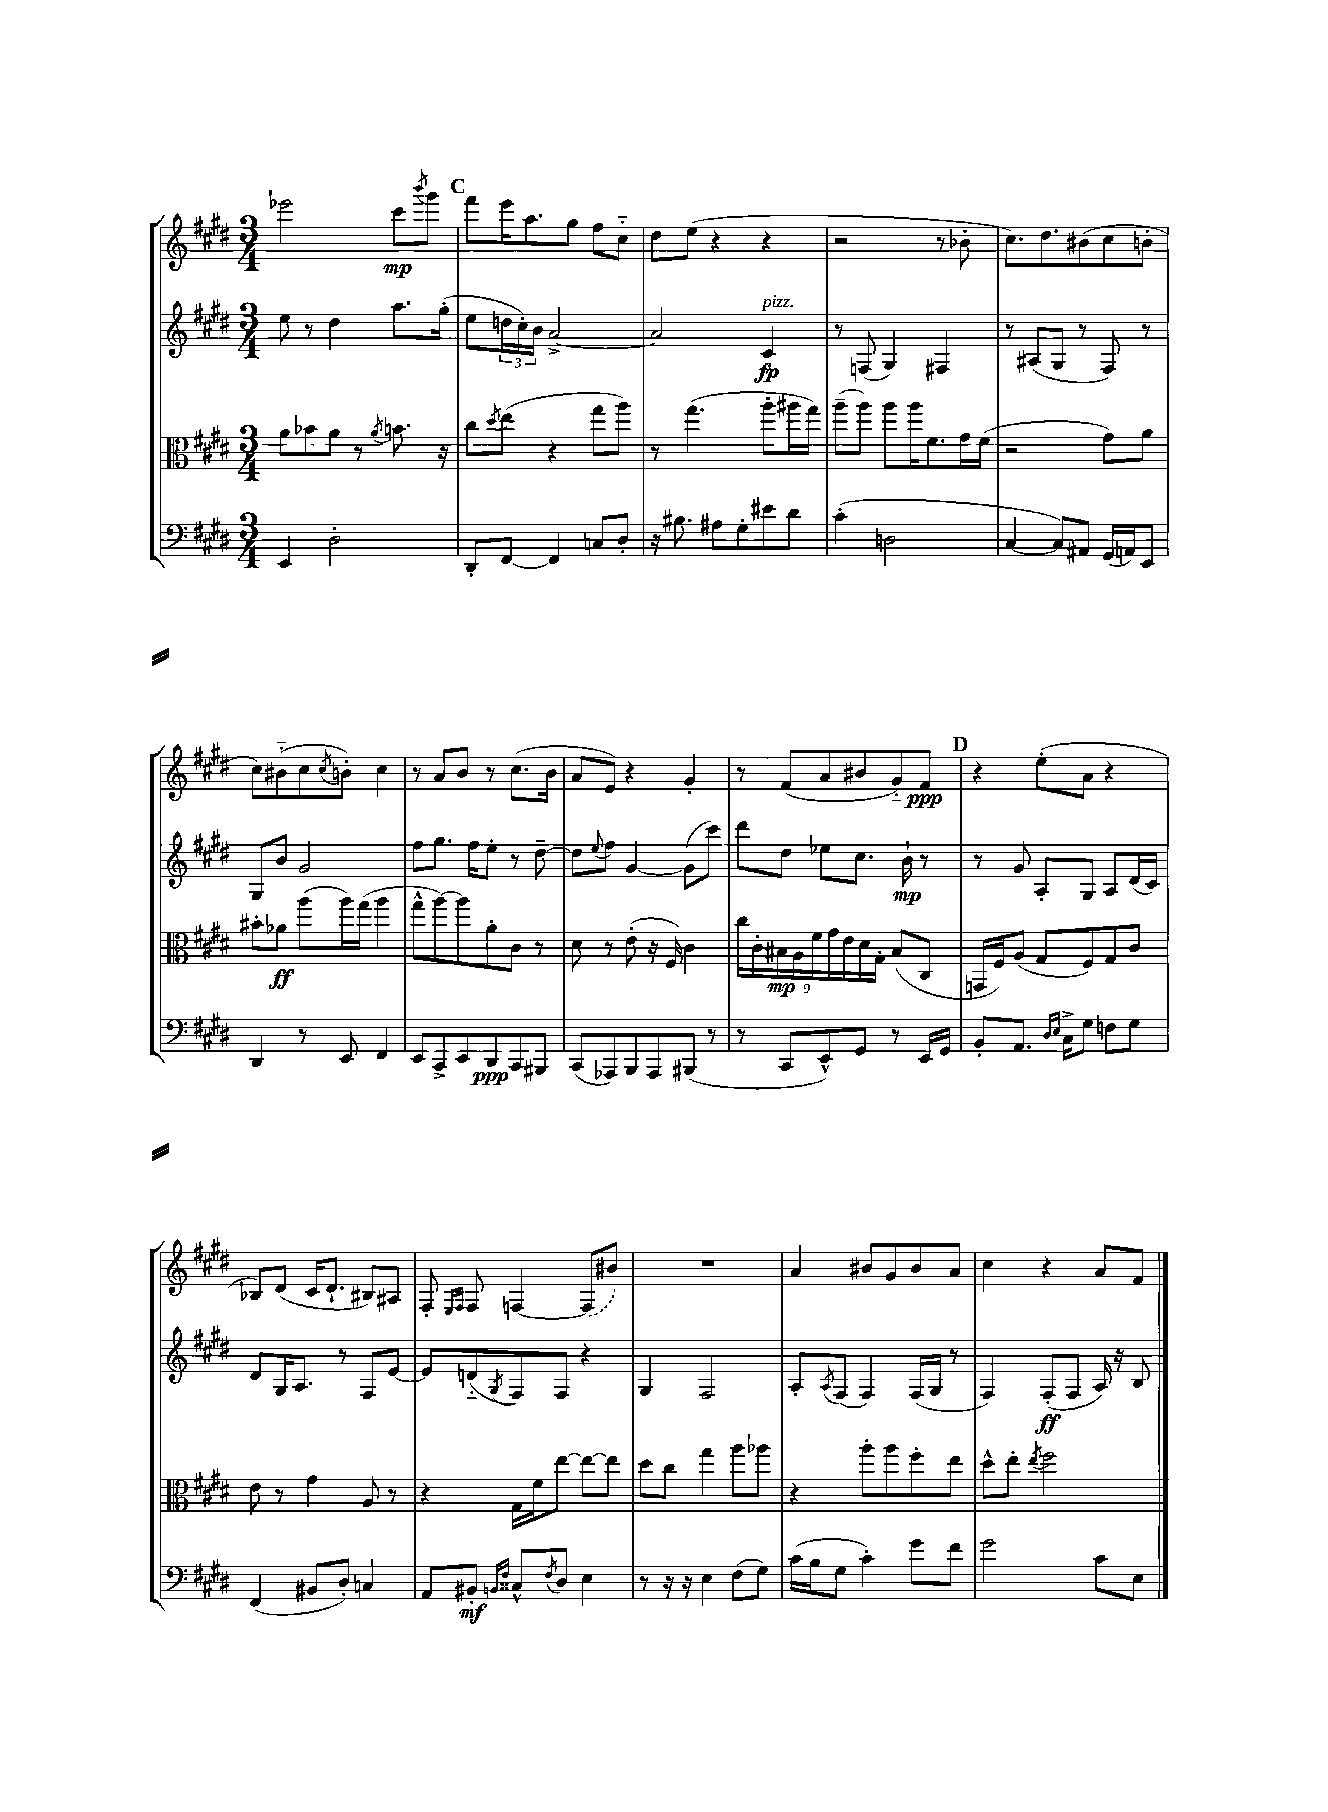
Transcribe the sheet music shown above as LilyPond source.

<<
\new StaffGroup <<
\new Staff = "s0" {
    \clef treble \key e \major \numericTimeSignature \time 3/4
    ees'''2 cis'''8\mp \acciaccatura { b'''8 } gis'''8 |
    \mark \markup { \bold "C" } fis'''8 e'''16 a''8. gis''8 fis''8 cis''8-_ |
    dis''8 e''8( r4 r4 |
    r2 r8 bes'8-. |
    cis''8.) dis''8. bis'8( cis''8 b'8-. |
    cis''8) bis'8-_( cis''8 \acciaccatura { cis''8 } b'8-.) cis''4 |
    r8 a'8 b'8 r8 cis''8.( b'16 |
    a'8 e'8) r4 gis'4-. |
    r8 fis'8( a'8 bis'8 gis'8-_) fis'8\ppp |
    \mark \markup { \bold "D" } r4 e''8-.( a'8 r4 |
    bes8) dis'8( cis'16 dis'8.-! bis8) ais8 |
    fis8-. \grace { e16 fis16 } fis8 f4~ \once \slurDashed f8( bis'8) |
    R2. |
    a'4 bis'8 gis'8 bis'8 a'8 |
    cis''4 r4 a'8 fis'8 \bar "|." |
}
\new Staff = "s1" {
    \clef treble \key e \major \numericTimeSignature \time 3/4
    e''8 r8 dis''4 a''8. gis''16-.( |
    \mark \markup { \bold "C" } e''8 \tuplet 3/2 { d''16 cis''16-.) b'16 } a'2~-> |
    a'2 cis'4\fp^\markup { \italic "pizz." } |
    r8 f8( gis4) fis4 |
    r8 ais8( gis8 r8 fis8) r8 |
    gis8 b'8 gis'2 |
    fis''8 gis''8. fis''16 e''8-. r8 dis''8~-- |
    dis''8 \appoggiatura { e''8 } fis''8 gis'4~ gis'8( cis'''8) |
    dis'''8 dis''8 ees''8 cis''8. b'16-!\mp r8 |
    \mark \markup { \bold "D" } r8 gis'8 a8-. gis8 a8 dis'16( cis'16) |
    dis'8 gis16 a8. r8 fis8 e'8~ |
    e'8 d'8-_( \acciaccatura { gis8 } fis8) fis8 r4 |
    gis4 fis2 |
    a8-. \acciaccatura { a8 } fis8( fis4) fis16( gis16 r8 |
    fis4) fis8-.\ff( fis8 a16) r16 b8 \bar "|." |
}
\new Staff = "s2" {
    \clef alto \key e \major \numericTimeSignature \time 3/4
    a'8 bes'8 a'8 r8 \acciaccatura { a'8 } b'8. r16 |
    \mark \markup { \bold "C" } cis''8 \acciaccatura { dis''8 } e''8( r4 gis''8 a''8) |
    r8 gis''4.( a''8-. ais''16 gis''16) |
    a''8--( a''8) a''8 a''16 fis'8. gis'16 fis'16( |
    r2 gis'8) a'8 |
    bis'8-. aes'8\ff a''8( a''16) gis''16( a''4 |
    gis''8-^ a''8~) a''8 a'8-. cis'8 r8 |
    dis'8 r8 e'8-.( r16 fis16) cis'4 |
    \tuplet 9/8 { cis''16 cis'16-. bis16\mp a16 fis'16 gis'16 e'16 dis'16 gis16-. } bis8( cis8 |
    \mark \markup { \bold "D" } g,16 fis16) a8( gis8 fis8) gis8 cis'8 |
    e'8 r8 gis'4 a8 r8 |
    r4 gis16 fis'16 e''8~ e''8~ e''8 |
    dis''8 cis''8 gis''4 a''8 aes''8 |
    r4 a''8-. a''8 fis''8-. e''8 |
    dis''8-^ e''8-. \acciaccatura { e''8 } fis''2 \bar "|." |
}
\new Staff = "s3" {
    \clef bass \key e \major \numericTimeSignature \time 3/4
    e,4 dis2-. |
    \mark \markup { \bold "C" } dis,8-. fis,8~ fis,4 c8 dis8-. |
    r16 bis8. ais8 gis8-. eis'8 dis'8 |
    cis'4-.( d2 |
    cis4~ cis8) ais,8 gis,16( a,16) e,8 |
    dis,4 r8 e,8 fis,4 |
    e,8 cis,8-> e,8 dis,8\ppp cis,8 bis,,8 |
    cis,8( aes,,8) b,,8 aes,,8 bis,,8( r8 |
    r8 cis,8 e,8-^) gis,8 r8 e,16 gis,16 |
    \mark \markup { \bold "D" } b,8-. a,8. \grace { dis16 e16 } cis16-> gis8 f8 gis8 |
    fis,4( bis,8 dis8-.) c4 |
    a,8 bis,8-.\mf \grace { b,16 fis16 } cisis8-^ \acciaccatura { fis8 } dis8 e4 |
    r8 r16 r16 e4 fis8( gis8) |
    cis'16( b16 gis8 cis'4-.) gis'8 fis'8 |
    gis'2 cis'8 e8 \bar "|." |
}
>>
>>
\layout { \context { \Score \remove "Bar_number_engraver" } }
